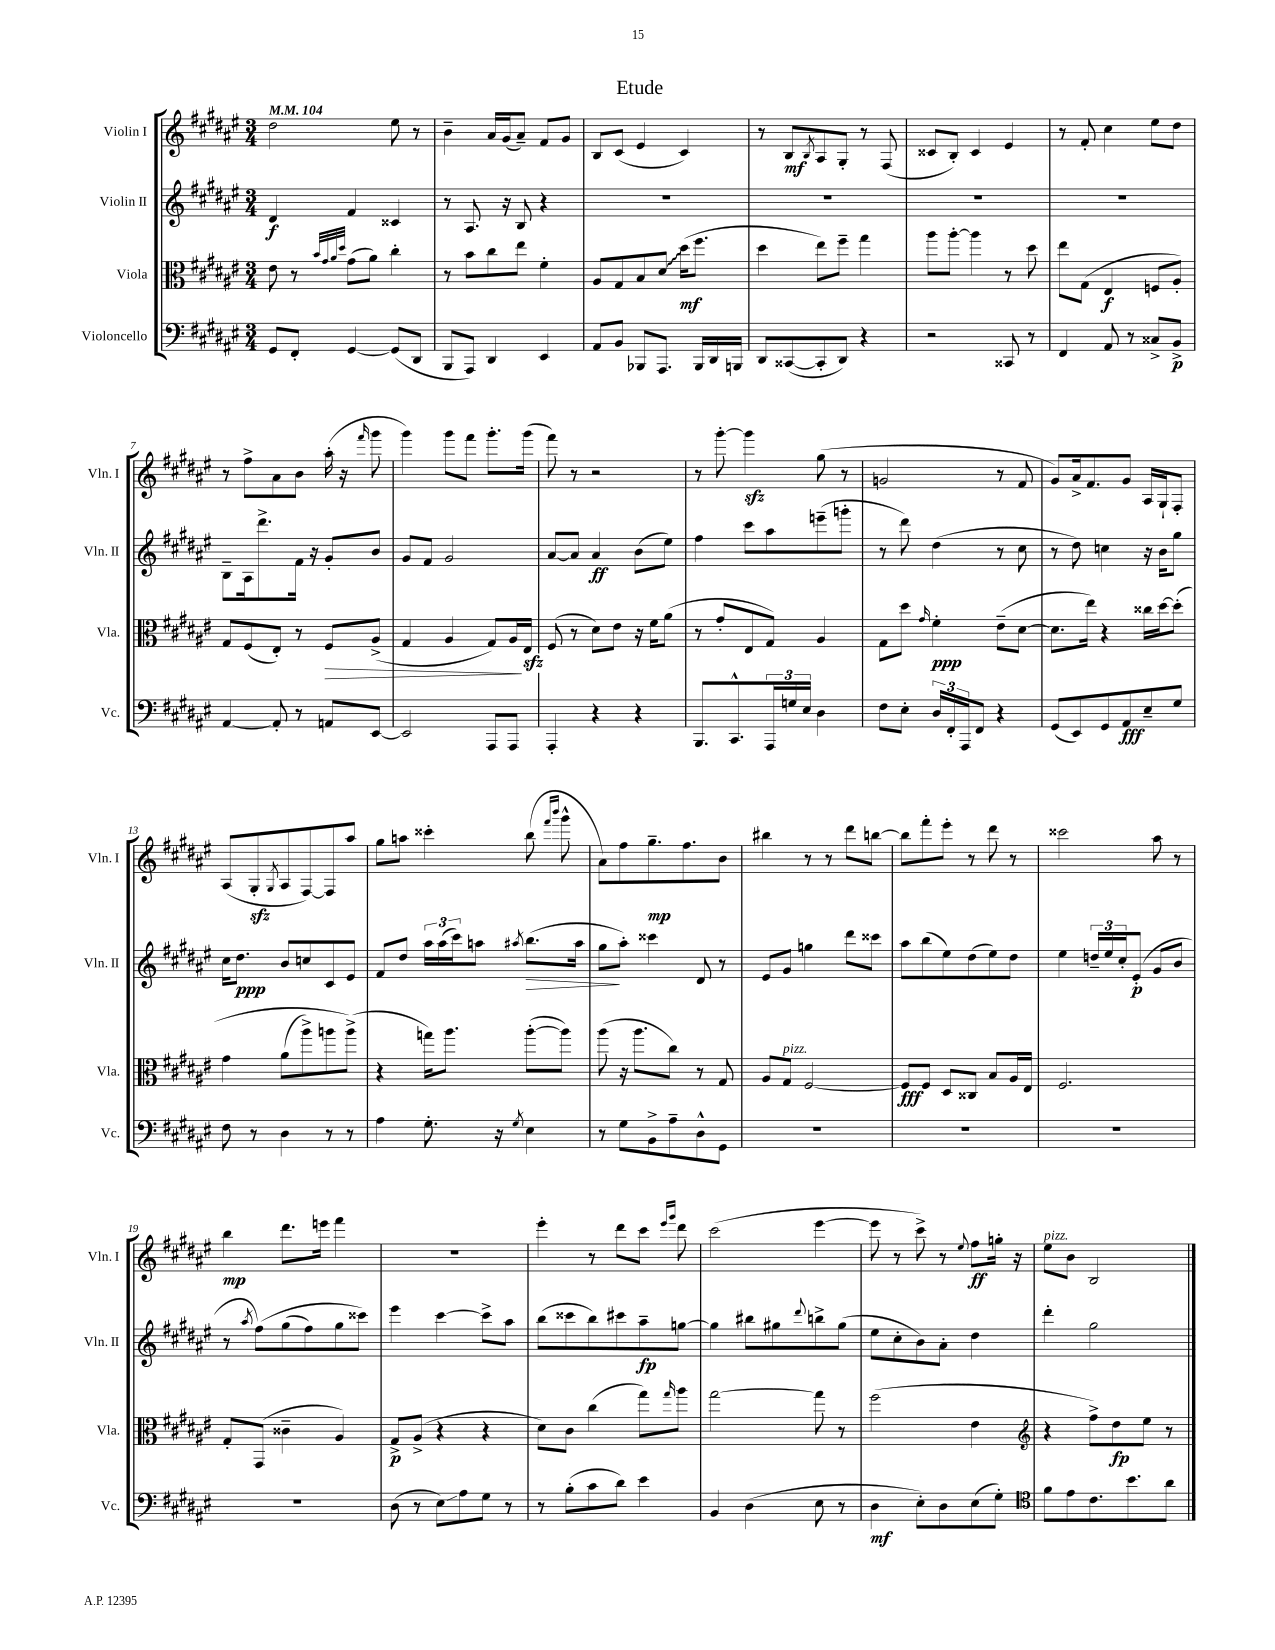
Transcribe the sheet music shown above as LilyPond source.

\header { title = "Etude" }
<<
\new StaffGroup <<
\new Staff = "s0" \with { instrumentName = "Violin I" shortInstrumentName = "Vln. I" } {
    \clef treble \key fis \major \numericTimeSignature \time 3/4 \tempo 4 = 104
    dis''2 eis''8 r8 |
    b'4-- ais'16 gis'16( ais'8--) fis'8 gis'8 |
    b8 cis'8( eis'4 cis'4) |
    r8 b8\mf \acciaccatura { b8 } ais8 gis8-. r8 fis8( |
    cisis'8 b8-.) cisis'4 eis'4 |
    r8 fis'8-. cis''4 eis''8 dis''8 |
    r8 fis''8-> ais'8 b'8 ais''16-.( r16 \grace { fis'''16 } gis'''8 |
    gis'''4) gis'''8 fis'''8 gis'''8.-. gis'''16( |
    fis'''8) r8 r2 |
    r8 gis'''8~-. gis'''4\sfz gis''8( r8 |
    g'2 r8 fis'8 |
    gis'8) ais'16-> fis'8. gis'8 ais16 gis16-! fis8-. |
    ais8( gis8-.\sfz \acciaccatura { gis8 } ais8 fis8~) fis8 ais''8 |
    gis''8 a''8 cisis'''4-. b''8( \grace { fis'''16 b'''16 } gis'''8-^ |
    ais'8) fis''8 gis''8.--\mp fis''8. b'8 |
    bis''4 r8 r8 dis'''8 b''8~ |
    b''8 fis'''8-. eis'''8-. r8 dis'''8 r8 |
    cisis'''2 ais''8 r8 |
    b''4\mp dis'''8. e'''16 fis'''4 |
    R2. |
    eis'''4-. r8 dis'''8 cis'''8 \grace { eis'''16 gis'''16 } dis'''8 |
    cis'''2( eis'''4~ |
    eis'''8 r8 cis'''8->) r8 \appoggiatura { eis''8 } fis''8\ff g''16-. r16 |
    eis''8^\markup { \italic "pizz." } b'8 b2 \bar "|." |
}
\new Staff = "s1" \with { instrumentName = "Violin II" shortInstrumentName = "Vln. II" } {
    \clef treble \key fis \major \numericTimeSignature \time 3/4
    dis'4\f fis'4 cisis'4 |
    r8 ais8. r16 b8 r4 |
    R2. |
    R2. |
    R2. |
    R2. |
    b8-- ais16 dis'''8.-> fis'16 r16 gis'8-. b'8 |
    gis'8 fis'8 gis'2 |
    ais'8~ ais'8 ais'4\ff b'8( eis''8) |
    fis''4 cis'''8 ais''8 e'''8--( g'''8-. |
    r8 dis'''8) dis''4( r8 cis''8 |
    r8 dis''8) c''4 r16 b'16 gis''8 |
    cis''16 dis''8.\ppp b'8 c''8 cis'8 eis'8 |
    fis'8 dis''8 \tuplet 3/2 { ais''16 ais''16( cis'''16) } a''8 \acciaccatura { ais''8 } b''8.\>( ais''16 |
    gis''8\! ais''8-.) cisis'''4 dis'8 r8 |
    eis'8 gis'8 g''4 dis'''8 cisis'''8 |
    ais''8 b''8( eis''8) dis''8( eis''8) dis''8 |
    eis''4 \tuplet 3/2 { d''16-- eis''16 cis''16-. } eis'8-.\p( gis'8 b'8 |
    r8 \acciaccatura { ais''8 } fis''8)\( gis''8( fis''8) gis''8 cisis'''8\) |
    eis'''4 cis'''4~ cis'''8-> ais''8 |
    b''8( cisis'''8 b''8) cis'''8 ais''8--\fp g''8~ |
    g''4 bis''8 gis''8 \appoggiatura { dis'''8 } b''8-> gis''8( |
    eis''8 cis''8-. b'8) ais'8-. dis''4 |
    dis'''4-. gis''2 \bar "|." |
}
\new Staff = "s2" \with { instrumentName = "Viola" shortInstrumentName = "Vla." } {
    \clef alto \key fis \major \numericTimeSignature \time 3/4
    eis'8 r8 \grace { b'32 gis'32 ais'32 dis''32 } gis'8( ais'8) cis''4-. |
    r8 b'8 cis''8 eis''8 fis'4-. |
    ais8 gis8 b8 \once \override Glissando.style = #'zigzag dis'8\glissando dis''16\mf( fis''8. |
    dis''4 eis''8) fis''8-- gis''4 |
    ais''8 ais''8~-. ais''4 r8 dis''8 |
    eis''8 gis8( eis4\f f8 ais8-.) |
    gis8 fis8( eis8-.) r8 fis8\> ais8->( |
    gis4 ais4 gis8) ais16\! eis16\sfz |
    fis8( r8 dis'8) eis'8 r16 fis'16 ais'8( |
    r8 gis'8-. eis8 gis8) ais4 |
    gis8 dis''8 \grace { gis'16 } fis'4-.\ppp eis'8--( dis'8~ |
    dis'8. eis''16) r4 cisis''16 dis''16~ dis''8-.\( |
    gis'4 ais'8( ais''8->) a''8 a''8->(\) |
    r4 g''16) ais''8. ais''8~-.( ais''8) |
    ais''8( r16 ais''8. cis''8) r8 gis8 |
    ais8 gis8^\markup { \italic "pizz." } fis2~ |
    fis8\fff fis8 dis8 cisis8 b8 ais16 eis16 |
    fis2. |
    gis8-. gis,8( cisis'4-- ais4) |
    gis8->\p ais8->( r4 r4 |
    dis'8) cis'8 cis''4( gis''8) \grace { gis''16 } ais''8 |
    gis''2~ gis''8 r8 |
    fis''2( eis'4 |
    \clef treble r4 fis''8->) dis''8\fp eis''8 r8 \bar "|." |
}
\new Staff = "s3" \with { instrumentName = "Violoncello" shortInstrumentName = "Vc." } {
    \clef bass \key fis \major \numericTimeSignature \time 3/4
    gis,8 fis,8-. gis,4~ gis,8( dis,8 |
    b,,8 ais,,8) dis,4 eis,4 |
    ais,8 b,8 bes,,8 ais,,8. bes,,16 dis,16 b,,16 |
    dis,8 cisis,8~( cisis,8-. dis,8) r4 |
    r2 cisis,8 r8 |
    fis,4 ais,8 r8 cisis8-> b,8->\p |
    ais,4~ ais,8-. r8 a,8 eis,8~ |
    eis,2 ais,,8 ais,,8 |
    ais,,4-. r4 r4 |
    b,,8. cis,8.-^ \tuplet 3/2 { ais,,16 g16 eis16 } dis4 |
    fis8 eis8-. \tuplet 3/2 { dis16 fis,16-. ais,,16 } fis,8 r4 |
    gis,8( eis,8) gis,8 ais,8\fff eis8-- gis8 |
    fis8 r8 dis4 r8 r8 |
    ais4 gis8.-. r16 \acciaccatura { gis8 } eis4 |
    r8 gis8 b,8-> ais8-- dis8-^ gis,8 |
    R2. |
    R2. |
    R2. |
    R2. |
    dis8( r8 eis8\glissando) ais8 gis8 r8 |
    r8 b8-.( cis'8 dis'8) eis'4 |
    b,4 dis4( eis8 r8 |
    dis4\mf eis8-.) dis8 eis8( gis8-.) |
    \clef tenor fis'8 eis'8 cis'8. b'8. ais'8 \bar "|." |
}
>>
>>
